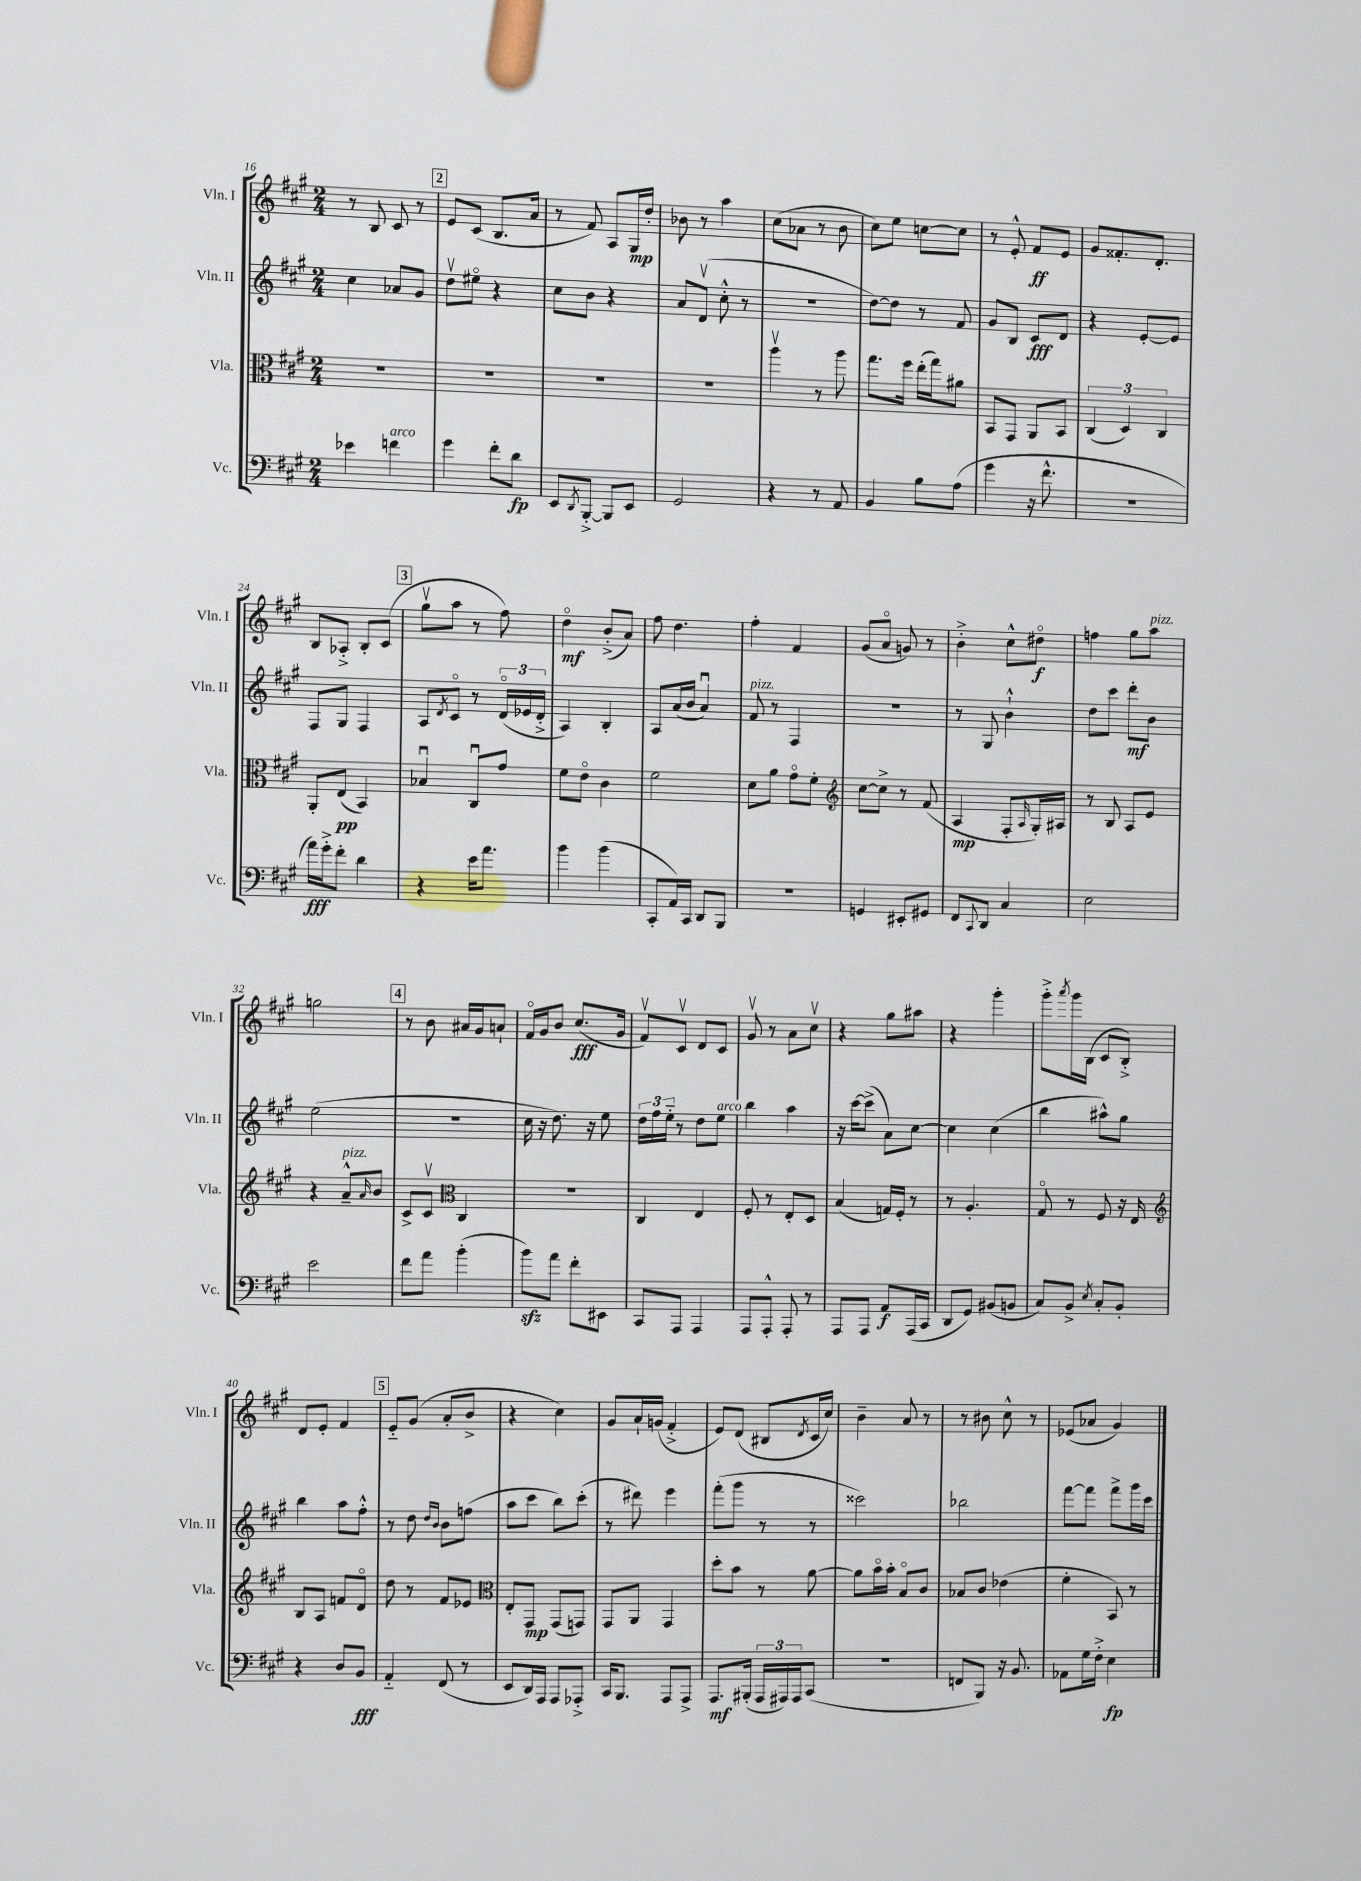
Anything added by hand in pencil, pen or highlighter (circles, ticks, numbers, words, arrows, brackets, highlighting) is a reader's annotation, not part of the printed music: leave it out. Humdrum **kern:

**kern	**dynam	**kern	**dynam	**kern	**dynam	**kern	**dynam
*part4	*part4	*part3	*part3	*part2	*part2	*part1	*part1
*staff4	*staff4	*staff3	*staff3	*staff2	*staff2	*staff1	*staff1
*I"Vc.	*	*I"Vla.	*	*I"Vln. II	*	*I"Vln. I	*
*I'Vc.	*	*I'Vla.	*	*I'Vln. II	*	*I'Vln. I	*
*clefF4	*	*clefC3	*	*clefG2	*	*clefG2	*
*k[f#c#g#]	*	*k[f#c#g#]	*	*k[f#c#g#]	*	*k[f#c#g#]	*
*M2/4	*	*M2/4	*	*M2/4	*	*M2/4	*
=16	=16	=16	=16	=16	=16	=16	=16
4e-X\	.	2r	.	4cc#\	.	8r	.
.	.	.	.	.	.	8B/	.
!LO:TX:a:i:t=arco	!	!	!	!	!	!	!
4fn\	.	.	.	8a-X/L	.	8c#/	.
.	.	.	.	8g#/J	.	8r	.
!!LO:REH:place=s1:t=2
=17	=17	=17	=17	=17	=17	=17	=17
4g#\	.	2r	.	8ddv\L	.	8e/L	.
.	.	.	.	8ee#X\J	.	(8c#/J	.
8f#'\L	.	.	.	4r	.	8.B/L	.
8d\J	fp	.	.	.	.	.	.
.	.	.	.	.	.	16a/Jk	.
=18	=18	=18	=18	=18	=18	=18	=18
8EE/L	.	2r	.	8cc#\L	.	8r	.
8qDD/	.	.	.	.	.	.	.
[8BBB'^/J	.	.	.	8b\J	.	8f#/)	.
8BBB/L]	.	.	.	4r	.	8A/L	.
8EE/J	.	.	.	.	.	16G#/L	mp
.	.	.	.	.	.	16dd'/JJ	.
=19	=19	=19	=19	=19	=19	=19	=19
2GG#/	.	2r	.	8a/L	.	8b-X\	.
.	.	.	.	(8dv/J	.	8r	.
.	.	.	.	8cc#'^^\	.	4aa\	.
.	.	.	.	8r	.	.	.
=20	=20	=20	=20	=20	=20	=20	=20
4r	.	4aav\	.	2r	.	(8cc#\L	.
.	.	.	.	.	.	8a-X\J	.
8r	.	8r	.	.	.	8r	.
8AA/	.	8aa\	.	.	.	8b\	.
=21	=21	=21	=21	=21	=21	=21	=21
4BB/	.	8.gg#\L	.	[8dd\L)	.	8cc#\L)	.
.	.	.	.	8dd\J]	.	8ee\J	.
.	.	16ff#\Jk	.	.	.	.	.
8B\L	.	(16ee'\LL	.	8r	.	[8ccn\L	.
.	.	16gg#\J)	.	.	.	.	.
(8A\J	.	8a#X\J	.	8f#/	.	8cc\J]	.
=22	=22	=22	=22	=22	=22	=22	=22
4g#\	.	8BB/L	.	8g#/L	.	8r	.
.	.	8GG#/J	.	8B/J	.	8e'^^/	.
16r	.	8AA/L	.	8c#/L	fff	8f#/L	ff
8.f#^^\	.	.	.	.	.	.	.
.	.	8BB/J	.	8d/J	.	8e/J	.
=23	=23	=23	=23	=23	=23	=23	=23
2r	.	(6C#/	.	4r	.	8g#/L	.
.	.	.	.	.	.	8.f##X'/	.
.	.	6D/)	.	.	.	.	.
.	.	.	.	[8e'/L	.	.	.
.	.	.	.	.	.	8.d'/J	.
.	.	6C#/	.	.	.	.	.
.	.	.	.	8e/J]	.	.	.
!!LO:LB:g=z
=24	=24	=24	=24	=24	=24	=24	=24
16a\LL)	fff	8AA'/L	.	8F#/L	.	8B/L	.
16g#'^\J	.	.	.	.	.	.	.
8f#'\J	.	(8E/J	pp	8G#/J	.	8A-X'^/J	.
4d\	.	4BB/)	.	4F#/	.	8B'/L	.
.	.	.	.	.	.	(8c#/J	.
!!LO:REH:place=s1:t=3
=25	=25	=25	=25	=25	=25	=25	=25
4r	.	4B-Xu/	.	8A/L	.	8gg#v\L	.
.	.	.	.	8qd/	.	.	.
.	.	.	.	8c#/J	.	8aa\J	.
16e\KL	.	8C#u/L	.	8r	.	8r	.
8.a\J	.	.	.	.	.	.	.
.	.	8g#/J	.	(24d/LL	.	8ff#\)	.
.	.	.	.	24e-X/	.	.	.
.	.	.	.	24d'^/JJ	.	.	.
=26	=26	=26	=26	=26	=26	=26	=26
4b\	.	8f#\L	.	4A/)	.	4dd\	mf
.	.	8e\J	.	.	.	.	.
(4b\	.	4c#\	.	4B'/	.	(8b'^/L	.
.	.	.	.	.	.	8a/J)	.
=27	=27	=27	=27	=27	=27	=27	=27
8CC#'/L	.	2f#\	.	8A/L	.	8ff#\	.
16AA/L)	.	.	.	(16a/L	.	4.dd\	.
16CC#/JJ	.	.	.	16b/JJ	.	.	.
8DD/L	.	.	.	4au/)	.	.	.
8BBB/J	.	.	.	.	.	.	.
=28	=28	=28	=28	=28	=28	=28	=28
!	!	!	!	!LO:TX:a:i:t=pizz.	!	!	!
2r	.	8d\L	.	8f#/	.	4ff#'\	.
.	.	8a\J	.	8r	.	.	.
.	.	8g#\L	.	4F#/	.	4f#/	.
.	.	8f#'\J	.	.	.	.	.
=29	=29	=29	=29	=29	=29	=29	=29
*	*	*clefG2	*	*	*	*	*
4GGn/	.	[8cc#\L	.	2r	.	(8g#/L	.
.	.	8cc#^\J]	.	.	.	8a/J	.
8EE#X'/L	.	8r	.	.	.	8gn/)	.
8GG#X/J	.	(8f#/	.	.	.	8r	.
=30	=30	=30	=30	=30	=30	=30	=30
8FF#/L	.	4A/	mp	8r	.	4b'^\	.
8qqCC#/	.	.	.	.	.	.	.
8DD/J	.	.	.	8G#/	.	.	.
4C#/	.	8F#'/L	.	4b`^^\	.	8cc#^^\L	.
.	.	16qqA/	.	.	.	.	.
.	.	16G#'/L)	.	.	.	8dd#X\J	f
.	.	16A#X/JJ	.	.	.	.	.
=31	=31	=31	=31	=31	=31	=31	=31
2E\	.	8r	.	8dd\L	.	4ffn\	.
.	.	8B/	.	8ccc#\J	.	.	.
.	.	8A/L	.	8ddd'\L	mf	8gg#\L	.
!	!	!	!	!	!	!LO:TX:a:i:t=pizz.	!
.	.	8e/J	.	8b\J	.	8aa\J	.
!!LO:LB:g=z
=32	=32	=32	=32	=32	=32	=32	=32
2e\	.	4r	.	(2ee\	.	2ggn\	.
!	!	!LO:TX:a:i:t=pizz.	!	!	!	!	!
.	.	8a~^^/L	.	.	.	.	.
.	.	16qqa/	.	.	.	.	.
.	.	8b/J	.	.	.	.	.
!!LO:REH:place=s1:t=4
=33	=33	=33	=33	=33	=33	=33	=33
8f#\L	.	8c#^/L	.	2r	.	8r	.
8a\J	.	8c#v/J	.	.	.	8b\	.
*	*	*clefC3	*	*	*	*	*
(4b'\	.	4C#/	.	.	.	16a#X/LL	.
.	.	.	.	.	.	16g#/J	.
.	.	.	.	.	.	8an`/J	.
=34	=34	=34	=34	=34	=34	=34	=34
8bzz\L)	.	2r	.	16cc#\	.	16f#/LL	.
.	.	.	.	16r	.	16g#/J	.
8a\J	.	.	.	8.dd\)	.	8b/J	.
8f#'\L	.	.	.	.	.	(8.cc#/L	fff
.	.	.	.	16r	.	.	.
8EE#X\J	.	.	.	8ee\	.	.	.
.	.	.	.	.	.	16g#/Jk	.
=35	=35	=35	=35	=35	=35	=35	=35
8CC#/L	.	4C#/	.	24dd\LL	.	8f#v/L)	.
.	.	.	.	24ff#\	.	.	.
.	.	.	.	24ee\JJ	.	.	.
8AAA/J	.	.	.	8r	.	8c#v/J	.
4AAA/	.	4E/	.	8dd\L	.	8d/L	.
!	!	!	!	!LO:TX:a:i:t=arco	!	!	!
.	.	.	.	8ee\J	.	8c#/J	.
=36	=36	=36	=36	=36	=36	=36	=36
8AAA/L	.	8F#'/	.	4bb\	.	8g#v/	.
8AAA'^^/J	.	8r	.	.	.	8r	.
8AAA'/	.	8E'/L	.	4aa\	.	8a\L	.
8r	.	8D/J	.	.	.	8cc#v\J	.
=37	=37	=37	=37	=37	=37	=37	=37
8AAA/L	.	(4B/	.	16r	.	4r	.
.	.	.	.	[16ccc#\KL	.	.	.
8AAA/J	.	.	.	(8ccc#^\J]	.	.	.
8AA/L	f	16Gn/LL)	.	8a\L)	.	8gg#\L	.
.	.	16F#'/JJ	.	.	.	.	.
(16AAA/L	.	8r	.	[8cc#\J	.	8aa#X\J	.
16CC#/JJ	.	.	.	.	.	.	.
=38	=38	=38	=38	=38	=38	=38	=38
8DD/L	.	8r	.	4cc#\]	.	4r	.
8GG#/J)	.	4.A'/	.	.	.	.	.
(8BB#X/L	.	.	.	(4cc#\	.	4ggg#'\	.
8BBn/J	.	.	.	.	.	.	.
=39	=39	=39	=39	=39	=39	=39	=39
8C#/L)	.	8G#/	.	4bb\	.	8ggg#'^\L	.
.	.	.	.	.	.	8qaaa/	.
8BB^/J	.	8r	.	.	.	16ggg#\L	.
.	.	.	.	.	.	(16B\JJ	.
8qE/	.	.	.	.	.	.	.
8C#'/L	.	8F#/	.	8aa#X^^\L)	.	8c#/L	.
8BB'/J	.	16r	.	8gg#\J	.	8B'^/J)	.
.	.	16E/	.	.	.	.	.
!!LO:LB:g=z
=40	=40	=40	=40	=40	=40	=40	=40
*	*	*clefG2	*	*	*	*	*
4r	.	8B/L	.	4bb\	.	8d/L	.
.	.	8A/J	.	.	.	8e'/J	.
8D/L	.	8fn/L	.	8aa\L	.	4f#/	.
8BB/J	fff	8d/J	.	8ff#'^^\J	.	.	.
!!LO:REH:place=s1:t=5
=41	=41	=41	=41	=41	=41	=41	=41
4AA/	.	8dd\	.	8r	.	8e/L	.
.	.	8r	.	8dd\	.	(8g#/J	.
.	.	.	.	16qqdd/LL	.	.	.
.	.	.	.	16qqb/JJ	.	.	.
(8FF#/	.	8f#/L	.	8b\L	.	8a'/L	.
8r	.	8e-X/J	.	(8ffn\J	.	8b^/J	.
=42	=42	=42	=42	=42	=42	=42	=42
*	*	*clefC3	*	*	*	*	*
8EE/L	.	8E'/L	.	8aa\L	.	4r	.
16DD/L)	.	8GG#/J	mp	8ccc#\J	.	.	.
16AAA/JJ	.	.	.	.	.	.	.
8AAA/L	.	(8GG#/L	.	8bb\L)	.	4cc#\)	.
8AAA-X'^/J	.	8GGn/J)	.	(8ccc#'\J	.	.	.
=43	=43	=43	=43	=43	=43	=43	=43
16CC#/KL	.	8GG#/L	.	8r	.	8g#/L	.
8.BBB/J	.	.	.	.	.	.	.
.	.	8AA/J	.	8ddd#X\)	.	16a`/L	.
.	.	.	.	.	.	(16gn/JJ	.
8AAA/L	.	4GG#/	.	4eee\	.	4f#'^/	.
8AAA^/J	.	.	.	.	.	.	.
=44	=44	=44	=44	=44	=44	=44	=44
8.AAA/L	mf	8dd'\L	.	(8fff#'\L	.	8e/L)	.
.	.	8b\J	.	8ggg#\J	.	(8d/J	.
(16BBB#X'/Jk	.	.	.	.	.	.	.
24AAA/LL	.	8r	.	8r	.	8B#X/L	.
24AAA#X/)	.	.	.	.	.	.	.
24AAA#/J	.	.	.	.	.	.	.
.	.	.	.	.	.	8qd/	.
(8CC#/J	.	[8a\	.	8r	.	16c#/L	.
.	.	.	.	.	.	16cc#/JJ)	.
=45	=45	=45	=45	=45	=45	=45	=45
2r	.	8a\L]	.	2ccc##X\)	.	4b~\	.
.	.	16b\L	.	.	.	.	.
.	.	16b'\JJ	.	.	.	.	.
.	.	8B/L	.	.	.	8a/	.
.	.	8c#/J	.	.	.	8r	.
=46	=46	=46	=46	=46	=46	=46	=46
8FFn/L	.	8B-X/L	.	2bb-X\	.	8r	.
8BBB/J)	.	8c#/J	.	.	.	8b#X\	.
16r	.	(4e-X\	.	.	.	8cc#^^\	.
8.BB/	.	.	.	.	.	.	.
.	.	.	.	.	.	8r	.
=47	=47	=47	=47	=47	=47	=47	=47
8AA-X\L	.	4f#'\	.	[8fff#\L	.	(8e-X/L	.
16G#\L	.	.	.	8fff#\J]	.	8a-X/J	.
16F#'^\JJ	.	.	.	.	.	.	.
4E\	fp	8BB/)	.	8fff#^\L	.	4g#/)	.
.	.	8r	.	16ggg#\L	.	.	.
.	.	.	.	16ccc#\JJ	.	.	.
==	==	==	==	==	==	==	==
*-	*-	*-	*-	*-	*-	*-	*-
